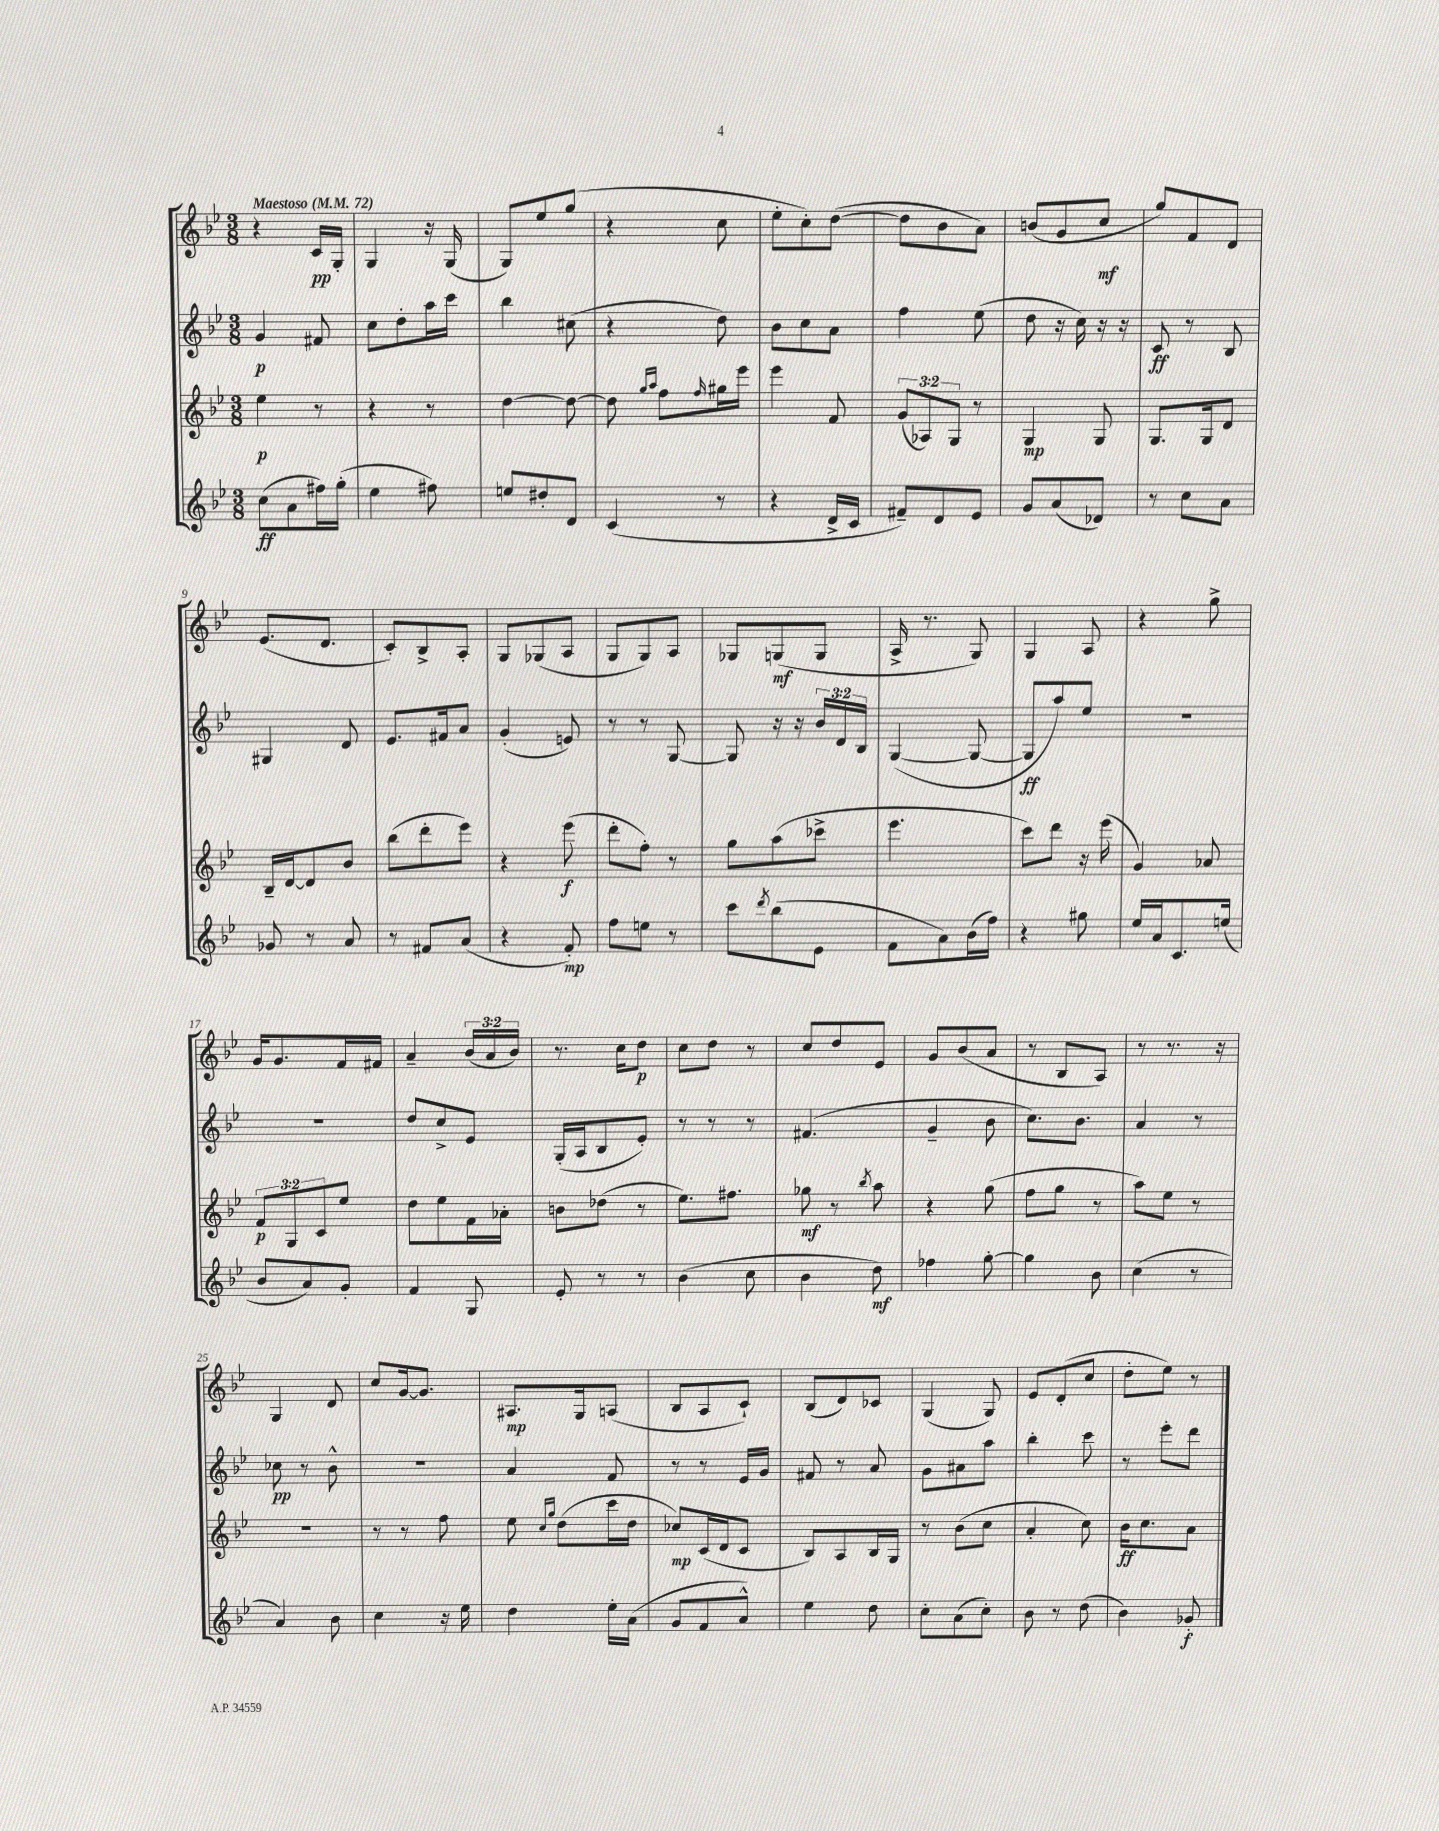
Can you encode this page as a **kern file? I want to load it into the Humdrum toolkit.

**kern	**kern	**kern	**kern
*staff4	*staff3	*staff2	*staff1
*clefG2	*clefG2	*clefG2	*clefG2
*k[b-e-]	*k[b-e-]	*k[b-e-]	*k[b-e-]
*M3/8	*M3/8	*M3/8	*M3/8
*MM72	*MM72	*MM72	*MM72
(8cc	4ee-	4g	4r
8a	.	.	.
16ff#)	8r	8f#	16c
(16gg'	.	.	16G'
=	=	=	=
4ee-	4r	8cc	4G
.	.	8dd'	.
8ff#)	8r	16aa	16r
.	.	16ccc	(16G
=	=	=	=
8ee	[4dd	4bb-	8G)
8dd#'	.	.	8ee-
8d	8dd_	(8cc#	(8gg
=	=	=	=
(4c	8dd]	4r	4r
.	16qqgg	.	.
.	16qqaa	.	.
.	8ff	.	.
.	16qqff	.	.
8r	16gg#	8dd)	8cc
.	16eee-	.	.
=	=	=	=
4r	4eee-	8b-	8ee-'
.	.	8cc	8cc')
16d^	8f	8a	([8dd
16c	.	.	.
=	=	=	=
8f#~)	(12g	4ff	8dd]
.	12A-)	.	.
8d	.	.	8b-
.	12G	.	.
8e-	8r	(8ee-	8a)
=	=	=	=
8g	4G	8dd	(8b
(8a	.	16r	8g
.	.	16cc)	.
8d-)	8G	16r	8cc
.	.	16r	.
=	=	=	=
8r	8.G	8c	8gg)
8cc	.	8r	8f
.	16G	.	.
8a	8d	8B-	8d
=	=	=	=
8g-	16B-~	4G#	(8.e-
.	[16d	.	.
8r	8d]	.	.
.	.	.	8.d
8a	8b-	8d	.
=	=	=	=
8r	(8bb-	8.e-	8c')
8f#	8ddd'	.	8B-^
.	.	16f#	.
(8a	8eee-)	8a	8A'
=	=	=	=
4r	4r	(4g'	8G
.	.	.	(8G-
8f')	(8eee-	8e)	8A
=	=	=	=
8ff	8ddd'	8r	8G
8ee	8ff')	8r	8G)
8r	8r	[8G	8A
=	=	=	=
8ccc	8gg	8G]	8G-
8qddd	.	.	.
(8bb-	(8aa	16r	(8G
.	.	16r	.
8e-	8ccc-^	24b-	8G
.	.	24d	.
.	.	24B-	.
=	=	=	=
8f	4.eee-	([4G	16A^
.	.	.	8.r
8a)	.	.	.
(16b-	.	8G_	8G)
16ff)	.	.	.
=	=	=	=
4r	8ccc)	8G]	4G
.	8ddd	8aa)	.
8gg#	16r	8ee-	8A
.	(16eee-	.	.
=	=	=	=
16ee-	4g)	4.r	4r
16a	.	.	.
8.c	.	.	.
.	8a-	.	8gg^
(16ee	.	.	.
=	=	=	=
8b-	12f	4.r	16g
.	.	.	8.g
.	12G	.	.
8a)	.	.	.
.	12c	.	.
8g'	8ee-	.	16f
.	.	.	16f#
=	=	=	=
4f	8dd	8dd	4a~
.	8ee-	8cc^	.
8G	16f	8e-	(24b-
.	.	.	24a
.	16a-'	.	.
.	.	.	24b-)
=	=	=	=
8e-'	8b	(16G'	8.r
.	.	16A	.
8r	(8dd-	8B-	.
.	.	.	16cc
8r	8r	8e-')	8dd
=	=	=	=
(4b-	8.ee-)	8r	8cc
.	.	8r	8dd
.	8.ff#	.	.
8cc	.	8r	8r
=	=	=	=
4b-	8gg-	(4.f#	8cc
.	8r	.	8dd
.	8qbb-	.	.
8dd)	8aa	.	8e-
=	=	=	=
4ff-	4r	4g~	8g
.	.	.	(8b-
[8gg'	(8gg	8b-	8a
=	=	=	=
4gg]	8ff	8.cc)	8r
.	8gg	.	8B-
.	.	8.b-	.
8b-	8r	.	8A)
=	=	=	=
(4cc	8aa)	4a	8r
.	8ee-	.	8.r
8r	8r	8r	.
.	.	.	16r
=	=	=	=
4a)	4.r	8cc-	4G
.	.	8r	.
8b-	.	8b-^^	8d
=	=	=	=
4cc	8r	4.r	8cc
.	8r	.	[16g
.	.	.	8.g]
16r	8ff	.	.
16ee-	.	.	.
=	=	=	=
4dd	8ee-	4a	8.A#
.	16qqcc	.	.
.	16qqgg	.	.
.	(8dd	.	.
.	.	.	16G
16ee-'	16ccc	8f	(8A
(16a	16dd	.	.
=	=	=	=
8g	8cc-)	8r	8B-
8f	(16c	8r	8A
.	16d	.	.
8a^^)	8c	16e-	8c`)
.	.	16g	.
=	=	=	=
4ee-	8B-)	8f#	(8B-
.	8A	8r	8d)
8dd	16B-	8a	8c-
.	16G	.	.
=	=	=	=
8cc'	8r	8g	(4G
(8a	(8b-	8a#	.
8cc')	8cc	8aa	8G)
=	=	=	=
8b-	4a'	4bb-'	8e-
8r	.	.	(8d'
(8dd	8cc)	8ccc	8cc
=	=	=	=
4b-)	16b-	8r	8dd'
.	8.cc	.	.
.	.	8eee-'	8ee-)
8g-'	8a	8ddd	8r
==	==	==	==
*-	*-	*-	*-
